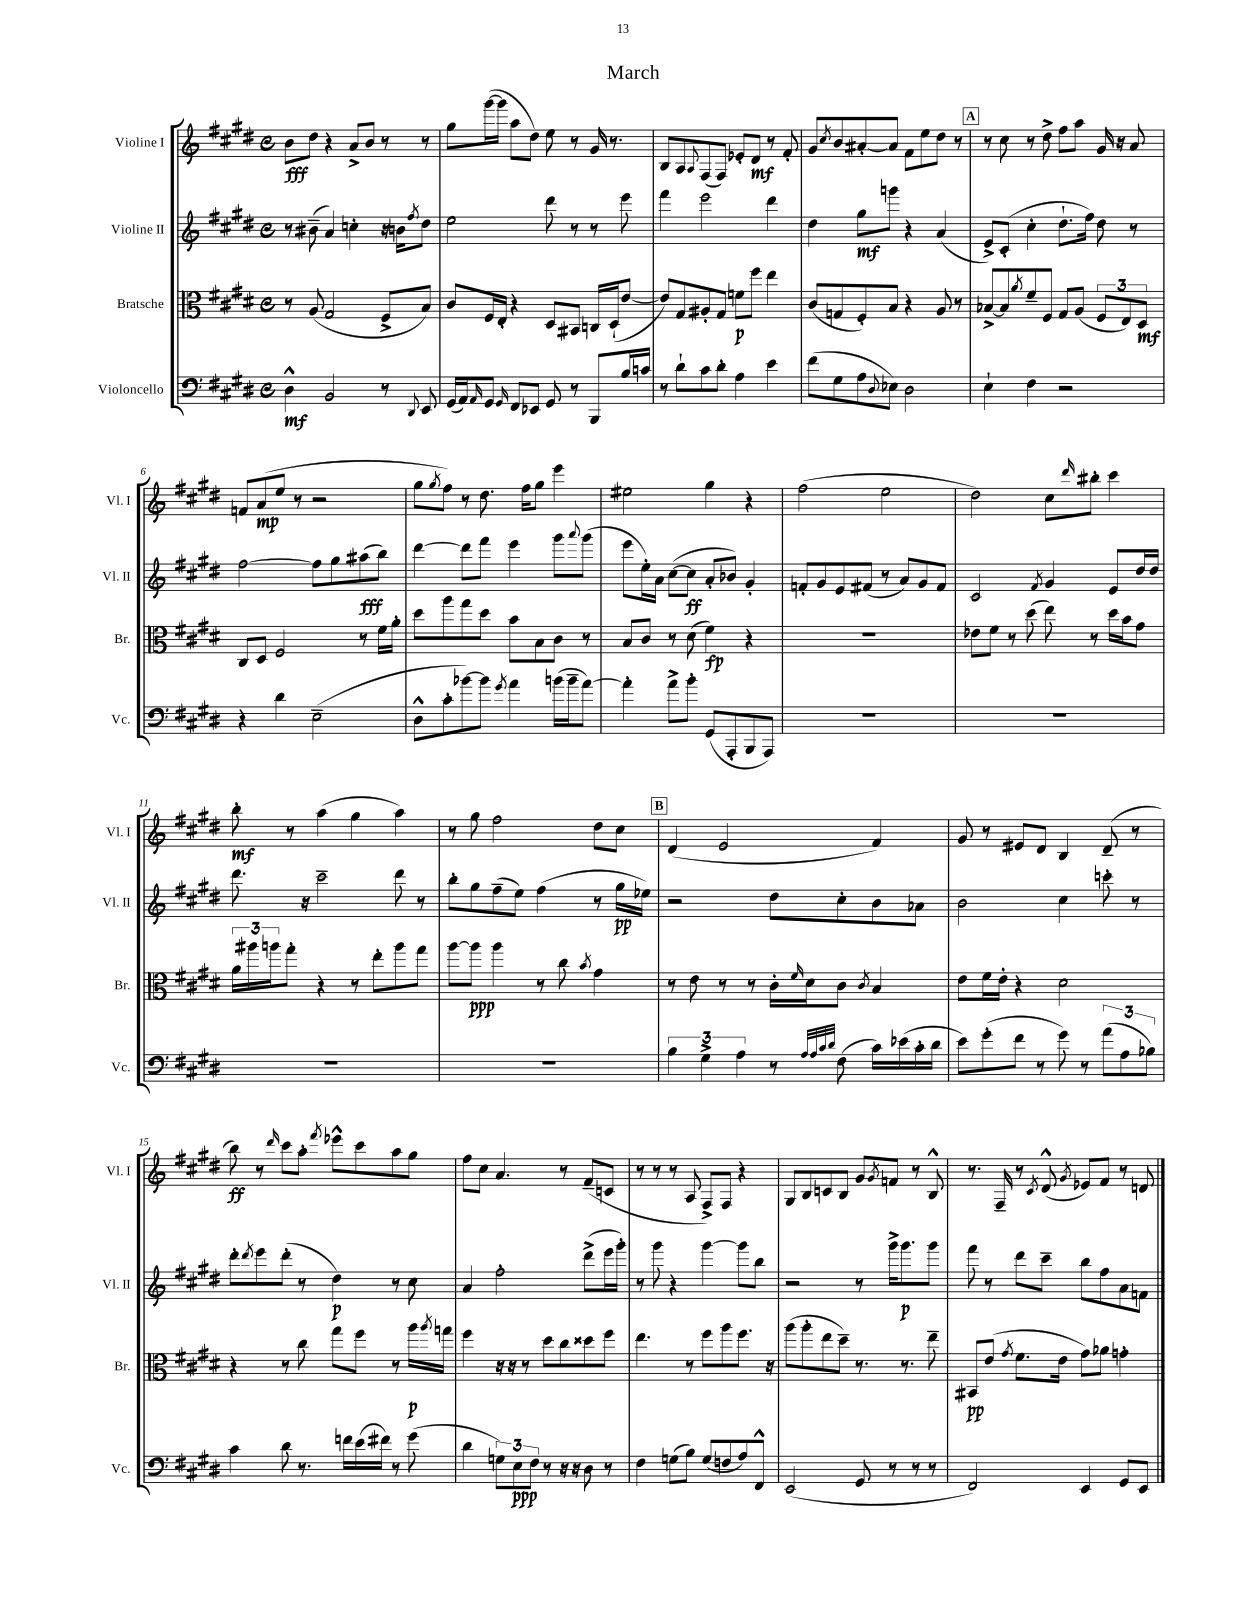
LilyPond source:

\header { title = "March" }
<<
\new StaffGroup <<
\new Staff = "s0" \with { instrumentName = "Violine I" shortInstrumentName = "Vl. I" } {
    \clef treble \key e \major \defaultTimeSignature \time 4/4
    b'8\fff dis''8 r4 a'8-> b'8 r8 r8 |
    gis''8 gis'''16~( gis'''16 a''8 dis''8) e''8 r8 gis'16 r8. |
    b8 a8 \appoggiatura { a8 } fis8( fis8) ees'8-. dis'8\mf r8 fis'8-. |
    gis'8 \acciaccatura { cis''8 } b'8 ais'8~-. ais'8 fis'8 e''8 dis''8 r8 |
    \mark \markup { \box "A" } r8 cis''8 r8 dis''8-> fis''8 a''8 gis'16 r16 a'8 |
    f'8 a'8\mp( e''8 r8 r2 |
    gis''8 \acciaccatura { gis''8 } fis''8) r8 dis''8. fis''16 gis''8 e'''4 |
    eis''2 gis''4 r4 |
    fis''2( e''2 |
    dis''2) cis''8 \grace { dis'''16 } bis''8-. cis'''4 |
    b''8-.\mf r8 a''4( gis''4 a''4) |
    r8 gis''8 fis''2 dis''8 cis''8 |
    \mark \markup { \box "B" } dis'4( e'2 fis'4) |
    gis'8 r8 eis'8 dis'8 b4 dis'8--( r8 |
    b''8\ff) r8 \grace { dis'''16 } cis'''8 a''8-. \acciaccatura { fis'''8 } ees'''8-^ cis'''8 a''8 gis''8 |
    fis''8 cis''8 a'4. r8 fis'8--( c'8 |
    r8 r8 r8 a8 fis8->) fis8 r4 |
    gis8 b8 c'8 b8 gis'8 \acciaccatura { gis'8 } f'8 r8 b8-^ |
    r8. fis16-- r8 \acciaccatura { cis'8 } dis'8-^( \acciaccatura { gis'8 } ees'8) fis'8 r8 d'8 \bar "|." |
}
\new Staff = "s1" \with { instrumentName = "Violine II" shortInstrumentName = "Vl. II" } {
    \clef treble \key e \major \defaultTimeSignature \time 4/4
    r8 bis'8--( a'4) c''4-. r16 b'16 \acciaccatura { fis''8 } dis''8 |
    e''2 dis'''8 r8 r8 e'''8 |
    fis'''4 e'''2 dis'''4 |
    dis''4 gis''8\mf g'''8 r4 a'4( |
    \mark \markup { \box "A" } e'8->) cis'8-.( cis''4-. dis''8.-! fis''16) dis''8 r8 |
    fis''2~ fis''8 gis''8 ais''8\fff( b''8) |
    dis'''4~ dis'''8 fis'''8 e'''4 gis'''8 \appoggiatura { a'''8 } gis'''8( |
    e'''8 e''16-.) a'16 cis''8~( cis''8\ff a'8-. bes'8) gis'4-. |
    f'8-. gis'8 e'8 fis'8( r8 a'8) gis'8 fis'8 |
    cis'2 \acciaccatura { fis'8 } gis'4 e'8 dis''16 dis''16 |
    dis'''8. r16 cis'''2-- dis'''8 r8 |
    b''8-. gis''8 fis''8--( e''8) fis''4( r8 gis''16\pp ees''16) |
    \mark \markup { \box "B" } r2 dis''8 cis''8-. b'8 aes'8 |
    b'2 cis''4 c'''8-. r8 |
    dis'''8-. \acciaccatura { dis'''8 } e'''8 dis'''8-.( r8 dis''4\p) r8 cis''8 |
    a'4 fis''2-. dis'''8->( e'''16 gis'''16-.) |
    r8 gis'''8 r4 gis'''4~ gis'''8 b''8 |
    r2 r8 gis'''16-> gis'''8.\p gis'''8 |
    fis'''8 r8 dis'''8 cis'''8-- b''8 fis''8 a'8 f'8 \bar "|." |
}
\new Staff = "s2" \with { instrumentName = "Bratsche" shortInstrumentName = "Br." } {
    \clef alto \key e \major \defaultTimeSignature \time 4/4
    r8 a8( gis2 fis8-> b8) |
    cis'8 fis16 e16-. r4 dis8 bis,8 c16 dis16-!( e'8~ |
    e'8) gis8 ais8-. gis8 f'8\p fis''8 e''4 |
    cis'8( g8 fis8-.) b8 r4 a8 r8 |
    \mark \markup { \box "A" } bes8~-> bes8 \acciaccatura { a'8 } fis'8-- fis8 gis8 a8( \tuplet 3/2 { fis8 e8) dis8\mf } |
    cis8 dis8 fis2 r8 fis'16 a'16-. |
    dis''8 a''8 gis''8 dis''8 b'8 b8 cis'8 r8 |
    b8 cis'8 r8 dis'8( fis'4\fp) r4 |
    R1 |
    ees'8 fis'8 r8 dis''8( e''8) r8 dis''16 b'16 gis'8 |
    \tuplet 3/2 { a'16 ais''16 a''16 } gis''8-. r4 r8 e''8-. a''8 gis''8 |
    a''8~ a''8\ppp a''4 r8 cis''8 \acciaccatura { b'8 } gis'4 |
    \mark \markup { \box "B" } r8 e'8 r8 r8 cis'16-. \grace { fis'16 } dis'16 cis'8 \acciaccatura { cis'8 } b4 |
    e'8 fis'16 e'16-. r4 dis'2 |
    r4 r8 cis''8 gis''8 fis''8 r8 a''16\p \acciaccatura { a''8 } g''16 |
    fis''4 r16 r16 r8 dis''8 cis''8 disis''8 fis''8 |
    e''4. r8 fis''8 a''8 fis''8. r16 |
    a''8( a''8-. e''8 dis''8--) r8. r8. e''8-- |
    bis,8\pp e'8( \acciaccatura { gis'8 } fis'8. e'16 gis'8) aes'8 g'4-. \bar "|." |
}
\new Staff = "s3" \with { instrumentName = "Violoncello" shortInstrumentName = "Vc." } {
    \clef bass \key e \major \defaultTimeSignature \time 4/4
    dis4-^\mf b,2 r8 \appoggiatura { dis,8 } e,8 |
    gis,16( a,16) \grace { a,16 } gis,8 \grace { gis,16 } fis,8 ees,8 gis,8 r8 b,,8 b16 c'16 |
    r8 dis'8-! cis'8 dis'8-. a4 e'4 |
    fis'8( gis8 a8 \appoggiatura { dis8 } ees8) dis2 |
    \mark \markup { \box "A" } e4-! fis4 r2 |
    r4 dis'4 e2--( |
    dis8-^ cis'8-. bes'8~) bes'8 \acciaccatura { gis'8 } a'4 b'16( b'16-- a'8~) |
    a'4-. a'8-> b'8-. gis,8( a,,8-. b,,8 a,,8) |
    R1 |
    R1 |
    R1 |
    R1 |
    \mark \markup { \box "B" } \tuplet 3/2 { b4 gis4-> a4 } r8 \grace { a32 a32 cis'32 dis'32 } fis8( cis'16) ees'16( cis'16-. dis'16 |
    e'8) gis'8-.( fis'8 r8 gis'8) r8 \tuplet 3/2 { a'8( a8 bes8) } |
    cis'4 dis'8 r8. f'16 e'16( fis'16) r8 gis'8( |
    dis'4 \tuplet 3/2 { g8) e8\ppp fis8 } r8 r16 r16 dis8 r8 |
    fis4 g8( b8) g8( f8 a8) fis,8-^ |
    e,2( gis,8 r8 r8 r8 |
    fis,2) e,4 gis,8 e,8 \bar "|." |
}
>>
>>
